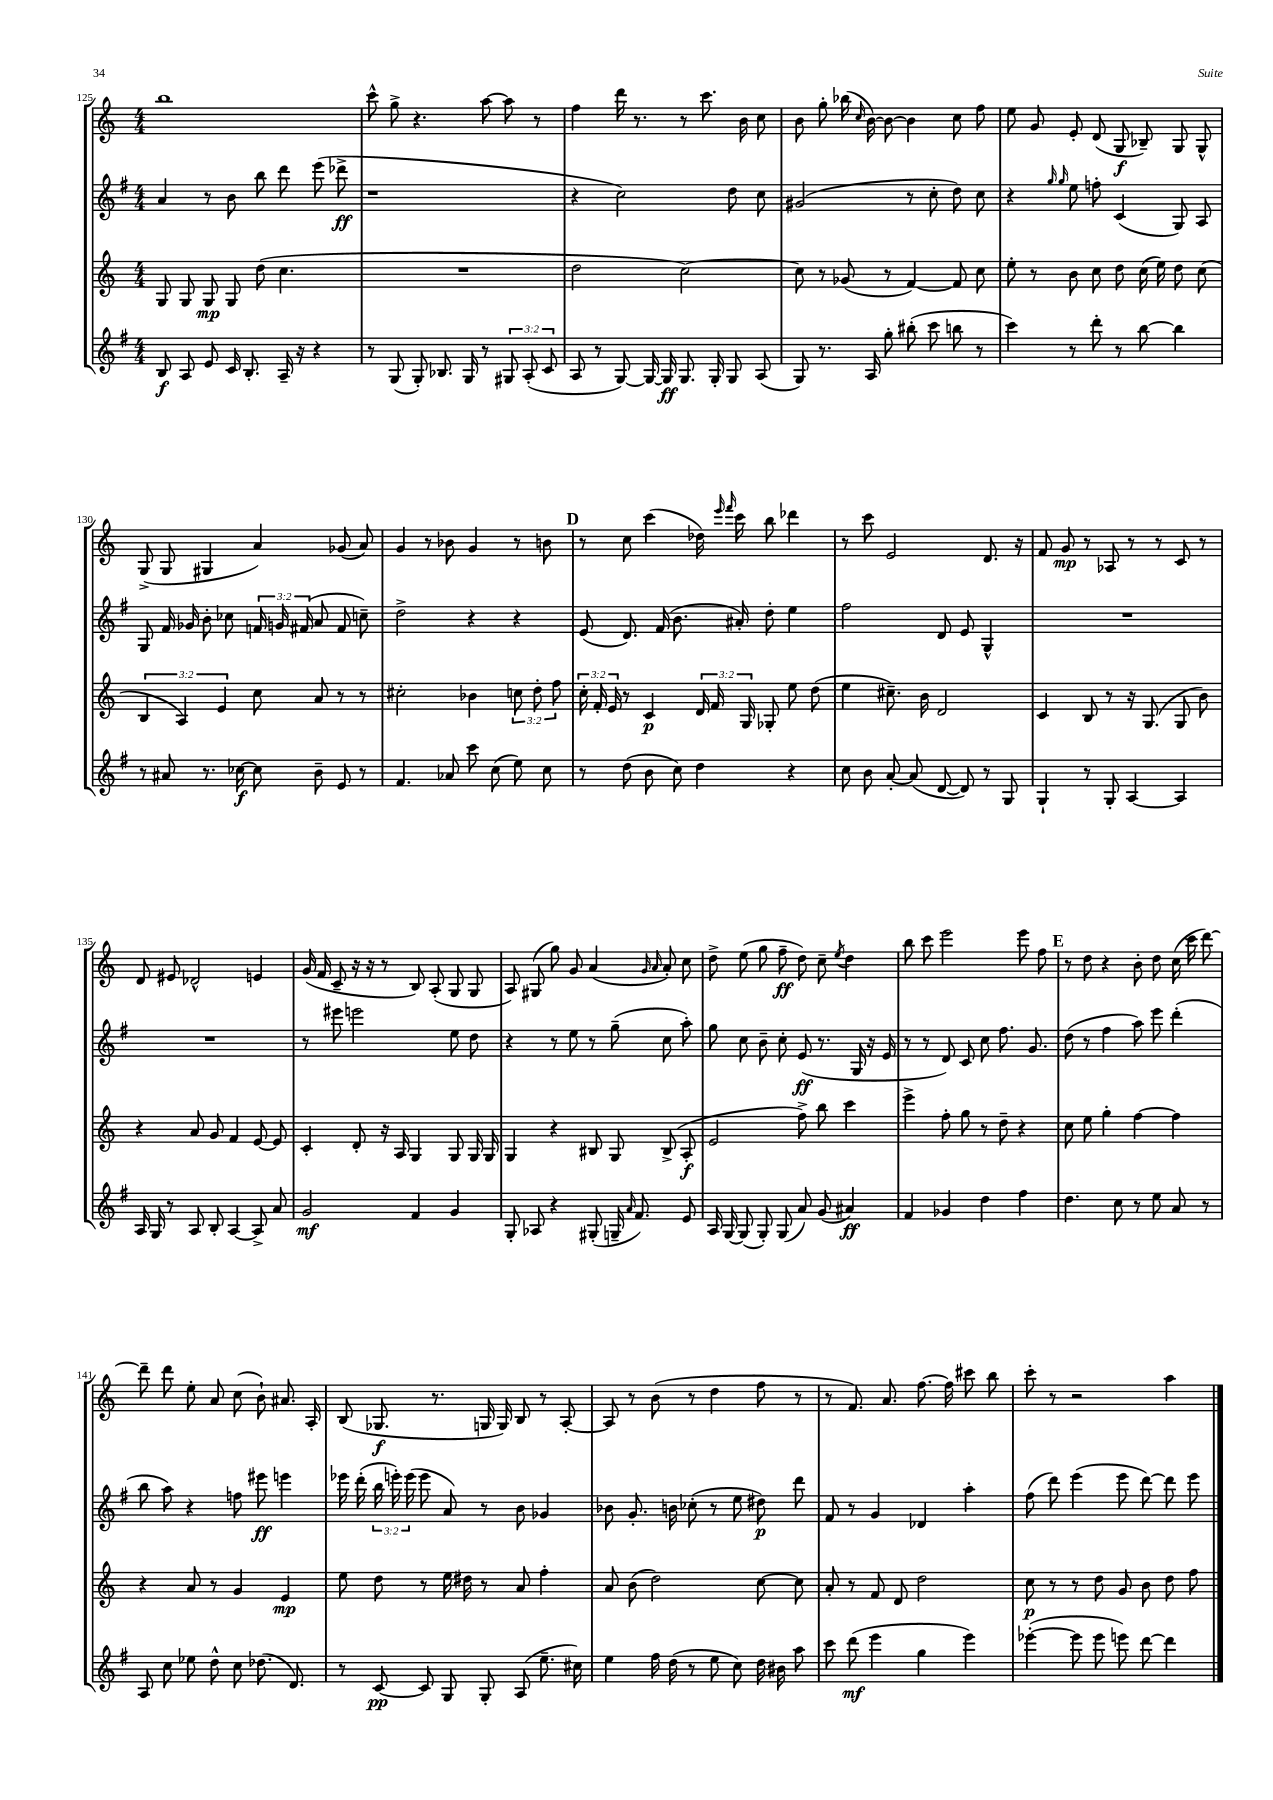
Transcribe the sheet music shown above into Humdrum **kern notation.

**kern	**dynam	**kern	**dynam	**kern	**dynam	**kern	**dynam
*part4	*part4	*part3	*part3	*part2	*part2	*part1	*part1
*staff4	*staff4	*staff3	*staff3	*staff2	*staff2	*staff1	*staff1
*clefG2	*	*clefG2	*	*clefG2	*	*clefG2	*
*k[f#]	*	*k[]	*	*k[f#]	*	*k[]	*
*M4/4	*	*M4/4	*	*M4/4	*	*M4/4	*
=125	=125	=125	=125	=125	=125	=125	=125
8B/	f	8G/	.	4a/	.	1bb	.
8A/	.	8G/	.	.	.	.	.
8e/	.	8G/	mp	8r	.	.	.
16c/	.	8G/	.	8b\	.	.	.
8.B'/	.	.	.	.	.	.	.
.	.	(8dd\	.	8bb\	.	.	.
16A~/	.	4.cc\	.	8ddd\	.	.	.
16r	.	.	.	.	.	.	.
4r	.	.	.	(8eee\	.	.	.
.	.	.	.	8ddd-X^\	ff	.	.
=126	=126	=126	=126	=126	=126	=126	=126
8r	.	1r	.	1r	.	8ccc^^\	.
(8G/	.	.	.	.	.	8gg^\	.
8G'/)	.	.	.	.	.	4.r	.
8.B-X/	.	.	.	.	.	.	.
16G/	.	.	.	.	.	.	.
8r	.	.	.	.	.	[8aa\	.
12G#X/	.	.	.	.	.	8aa\]	.
(12A'/	.	.	.	.	.	.	.
.	.	.	.	.	.	8r	.
12c/	.	.	.	.	.	.	.
=127	=127	=127	=127	=127	=127	=127	=127
8A/	.	2dd\	.	4r	.	4ff\	.
8r	.	.	.	.	.	.	.
[8G/)	.	.	.	2cc\)	.	16ddd\	.
.	.	.	.	.	.	8.r	.
16G/_	.	.	.	.	.	.	.
16G/]	ff	.	.	.	.	.	.
8.G/	.	[2cc\)	.	.	.	8r	.
.	.	.	.	.	.	8.ccc\	.
16G'/	.	.	.	.	.	.	.
8G/	.	.	.	8dd\	.	.	.
.	.	.	.	.	.	16b\	.
(8A/	.	.	.	8cc\	.	8cc\	.
=128	=128	=128	=128	=128	=128	=128	=128
8G/)	.	8cc\]	.	(2g#X/	.	8b\	.
8.r	.	8r	.	.	.	8gg'\	.
.	.	(8g-X/	.	.	.	(16bb-X\	.
.	.	.	.	.	.	16qqcc/	.
16A/	.	.	.	.	.	[16b\)	.
8gg'\	.	8r	.	.	.	8b\_	.
(8bb#X'\	.	[4f/)	.	8r	.	4b\]	.
8ccc\	.	.	.	8cc'\	.	.	.
8bbn\	.	8f/]	.	8dd\)	.	8cc\	.
8r	.	8cc\	.	8cc\	.	8ff\	.
=129	=129	=129	=129	=129	=129	=129	=129
4ccc\)	.	8ee'\	.	4r	.	8ee\	.
.	.	8r	.	.	.	8g/	.
.	.	.	.	16qqgg/	.	.	.
.	.	.	.	16qqgg/	.	.	.
8r	.	8b\	.	8ee\	.	8e'/	.
8ddd'\	.	8cc\	.	8ffn'\	.	(8d/	.
8r	.	8dd\	.	(4c/	.	8G/	f
[8bb\	.	(16cc\	.	.	.	8B-X~/)	.
.	.	16ee\)	.	.	.	.	.
4bb\]	.	8dd\	.	8G/)	.	8G/	.
.	.	(8cc\	.	8A/	.	8G^^/	.
!!LO:LB:g=z
=130	=130	=130	=130	=130	=130	=130	=130
8r	.	6B/	.	8G/	.	(8G^/	.
8a#X/	.	.	.	16f#/	.	8G/	.
.	.	6A/)	.	.	.	.	.
.	.	.	.	16g-X/	.	.	.
8.r	.	.	.	8b'\	.	4G#X/	.
.	.	6e/	.	.	.	.	.
.	.	.	.	8cc-X\	.	.	.
[16cc-X\	f	.	.	.	.	.	.
8cc-\]	.	8cc\	.	24fn/	.	4a/)	.
.	.	.	.	24gn/	.	.	.
.	.	.	.	(24f#X/	.	.	.
8b~\	.	8a/	.	8a/	.	.	.
8e/	.	8r	.	8f#/	.	(8g-X/	.
8r	.	8r	.	8ccn~\)	.	8a/)	.
=131	=131	=131	=131	=131	=131	=131	=131
4.f#/	.	2cc#X'\	.	2dd^\	.	4g/	.
.	.	.	.	.	.	8r	.
8a-X/	.	.	.	.	.	8b-X\	.
8ccc\	.	4b-X\	.	4r	.	4g/	.
(8cc\	.	.	.	.	.	.	.
8ee\)	.	12ccn\	.	4r	.	8r	.
.	.	12dd'\	.	.	.	.	.
8cc\	.	.	.	.	.	8bn\	.
.	.	12ff\	.	.	.	.	.
!!LO:REH:place=s1:t=D
=132	=132	=132	=132	=132	=132	=132	=132
8r	.	24cc'\	.	(8e/	.	8r	.
.	.	24f'/	.	.	.	.	.
.	.	24e/	.	.	.	.	.
(8dd\	.	8r	.	8.d/)	.	8cc\	.
8b\	.	4c/	p	.	.	(4ccc\	.
.	.	.	.	(16f#/	.	.	.
8cc\)	.	.	.	8.b\	.	.	.
4dd\	.	24d/	.	.	.	16dd-X\)	.
.	.	24f/	.	.	.	.	.
.	.	.	.	.	.	16qqeee/	.
.	.	.	.	.	.	16qqfff/	.
.	.	.	.	16a#X'/)	.	16ccc\	.
.	.	24G/	.	.	.	.	.
.	.	8G-X'/	.	8dd'\	.	8bb\	.
4r	.	8ee\	.	4ee\	.	4ddd-X\	.
.	.	(8dd\	.	.	.	.	.
=133	=133	=133	=133	=133	=133	=133	=133
8cc\	.	4ee\	.	2ff#\	.	8r	.
8b\	.	.	.	.	.	8ccc\	.
[8a'/	.	8.cc#X~\)	.	.	.	2e/	.
(8a/]	.	.	.	.	.	.	.
.	.	16b\	.	.	.	.	.
[8d/	.	2d/	.	8d/	.	.	.
8d/])	.	.	.	8e/	.	.	.
8r	.	.	.	4G^^/	.	8.d/	.
8G/	.	.	.	.	.	.	.
.	.	.	.	.	.	16r	.
=134	=134	=134	=134	=134	=134	=134	=134
4G`/	.	4c/	.	1r	.	8f/	.
.	.	.	.	.	.	8g/	mp
8r	.	8B/	.	.	.	8r	.
8G'/	.	8r	.	.	.	8A-X/	.
[4A/	.	16r	.	.	.	8r	.
.	.	(8.G/	.	.	.	.	.
.	.	.	.	.	.	8r	.
4A/]	.	8G/	.	.	.	8c/	.
.	.	8b\)	.	.	.	8r	.
!!LO:LB:g=z
=135	=135	=135	=135	=135	=135	=135	=135
16A/	.	4r	.	1r	.	8d/	.
16G/	.	.	.	.	.	.	.
8r	.	.	.	.	.	8e#X/	.
8A/	.	8a/	.	.	.	2d-X^^/	.
8B'/	.	8g/	.	.	.	.	.
[4A/	.	4f/	.	.	.	.	.
8A^/]	.	[8e/	.	.	.	4en/	.
8a/	.	8e/]	.	.	.	.	.
=136	=136	=136	=136	=136	=136	=136	=136
2g/	mf	4c'/	.	8r	.	(16g/	.
.	.	.	.	.	.	16f/	.
.	.	.	.	8eee#X\	.	8c~/	.
.	.	8d'/	.	2eeen\	.	16r	.
.	.	.	.	.	.	16r	.
.	.	16r	.	.	.	8r	.
.	.	16A/	.	.	.	.	.
4f#/	.	4G/	.	.	.	8B/)	.
.	.	.	.	.	.	(8A'/	.
4g/	.	8G/	.	8ee\	.	8G/	.
.	.	16G/	.	8dd\	.	8G/	.
.	.	16G/	.	.	.	.	.
=137	=137	=137	=137	=137	=137	=137	=137
8G'/	.	4G/	.	4r	.	8A/)	.
8A-X/	.	.	.	.	.	(8G#X/	.
4r	.	4r	.	8r	.	8gg\)	.
.	.	.	.	8ee\	.	8g/	.
(8G#X'/	.	8B#X/	.	8r	.	(4a/	.
16Gn~/	.	8G/	.	(8gg~\	.	.	.
16qqa/	.	.	.	.	.	.	.
8.f#/)	.	.	.	.	.	.	.
.	.	.	.	.	.	16qqg/	.
.	.	.	.	.	.	16qqa/	.
.	.	(8B#^/	.	8cc\	.	8a'/)	.
8e/	.	8A'/	f	8aa'\)	.	8cc\	.
=138	=138	=138	=138	=138	=138	=138	=138
16A/	.	2e/	.	8gg\	.	8dd^\	.
[16G/	.	.	.	.	.	.	.
(8G/]	.	.	.	8cc\	.	(8ee\	.
8G'/)	.	.	.	8b~\	.	8gg\	.
(8G/	.	.	.	8cc'\	.	8ff~\	ff
8a/)	.	8ff^\)	.	(8e/	ff	8dd\)	.
(8g/	.	8bb\	.	8.r	.	8cc~\	.
.	.	.	.	.	.	8qee/	.
4a#X/)	ff	4ccc\	.	.	.	4dd\	.
.	.	.	.	16G/	.	.	.
.	.	.	.	16r	.	.	.
.	.	.	.	16e/	.	.	.
=139	=139	=139	=139	=139	=139	=139	=139
4f#/	.	4eee^\	.	8r	.	8bb\	.
.	.	.	.	8r	.	8ccc\	.
4g-X/	.	8ff'\	.	8d/)	.	2eee\	.
.	.	8gg\	.	8c/	.	.	.
4dd\	.	8r	.	8cc\	.	.	.
.	.	8dd~\	.	8.ff#\	.	.	.
4ff#\	.	4r	.	.	.	8eee\	.
.	.	.	.	8.g/	.	.	.
.	.	.	.	.	.	8ff\	.
!!LO:REH:place=s1:t=E
=140	=140	=140	=140	=140	=140	=140	=140
4.dd\	.	8cc\	.	(8dd\	.	8r	.
.	.	8ee\	.	8r	.	8dd\	.
.	.	4gg'\	.	4ff#\	.	4r	.
8cc\	.	.	.	.	.	.	.
8r	.	[4ff\	.	8aa\)	.	8b'\	.
8ee\	.	.	.	8eee\	.	8dd\	.
8a/	.	4ff\]	.	(4ddd'\	.	(16cc\	.
.	.	.	.	.	.	16ccc\	.
8r	.	.	.	.	.	[8ddd\)	.
!!LO:LB:g=z
=141	=141	=141	=141	=141	=141	=141	=141
8A/	.	4r	.	8bb\	.	8ddd~\]	.
8cc\	.	.	.	8aa\)	.	8ddd\	.
8ee-X\	.	8a/	.	4r	.	8ee'\	.
8dd^^\	.	8r	.	.	.	8a/	.
8cc\	.	4g/	.	8ffn\	.	(8cc\	.
(8.dd-X\	.	.	.	8eee#X\	ff	8b`\)	.
.	.	4e/	mp	4eeen\	.	8.a#X/	.
8.d/)	.	.	.	.	.	.	.
.	.	.	.	.	.	16A'/	.
=142	=142	=142	=142	=142	=142	=142	=142
8r	.	8ee\	.	16eee-X\	.	(8B/	.
.	.	.	.	(16ddd'\	.	.	.
[8c/	pp	8dd\	.	24bb\	.	8.G-X/	f
.	.	.	.	24eeen'\)	.	.	.
.	.	.	.	(24eee\	.	.	.
8c/]	.	8r	.	8eee\	.	.	.
.	.	.	.	.	.	8.r	.
8G/	.	16ee\	.	8a/)	.	.	.
.	.	16dd#X\	.	.	.	.	.
8G'/	.	8r	.	8r	.	16Gn/	.
.	.	.	.	.	.	16G/)	.
(8A/	.	8a/	.	8b\	.	8B/	.
8.ee~\	.	4ff'\	.	4g-X/	.	8r	.
.	.	.	.	.	.	[8A'/	.
16cc#X\)	.	.	.	.	.	.	.
=143	=143	=143	=143	=143	=143	=143	=143
4ee\	.	8a/	.	8b-X\	.	8A/]	.
.	.	(8b\	.	8.g'/	.	8r	.
16ff#\	.	2dd\)	.	.	.	(8b\	.
(16dd\	.	.	.	16bn\	.	.	.
8r	.	.	.	(8cc-X'\	.	8r	.
8ee\	.	.	.	8r	.	4dd\	.
8cc\)	.	.	.	8ee\	.	.	.
16dd\	.	[8cc\	.	8dd#X\)	p	8ff\	.
16b#X\	.	.	.	.	.	.	.
8aa\	.	8cc\]	.	8ddd\	.	8r	.
=144	=144	=144	=144	=144	=144	=144	=144
8ccc\	.	8a'/	.	8f#/	.	8r	.
(8ddd\	mf	8r	.	8r	.	8.f/)	.
4eee\	.	8f/	.	4g/	.	.	.
.	.	.	.	.	.	8.a/	.
.	.	8d/	.	.	.	.	.
4gg\	.	2dd\	.	4d-X/	.	[8.ff\	.
.	.	.	.	.	.	16ff\]	.
4eee\)	.	.	.	4aa'\	.	8ccc#X\	.
.	.	.	.	.	.	8bb\	.
=145	=145	=145	=145	=145	=145	=145	=145
([4eee-X'\	.	8cc\	p	(8ff#\	.	8ccc'\	.
.	.	8r	.	8ddd\)	.	8r	.
8eee-\]	.	8r	.	(4eee\	.	2r	.
8eee-\	.	8dd\	.	.	.	.	.
8eeen\)	.	8g/	.	8eee\	.	.	.
[8ddd\	.	8b\	.	[8ddd\)	.	.	.
4ddd\]	.	8dd\	.	8ddd\]	.	4aa\	.
.	.	8ff\	.	8eee\	.	.	.
==	==	==	==	==	==	==	==
*-	*-	*-	*-	*-	*-	*-	*-
